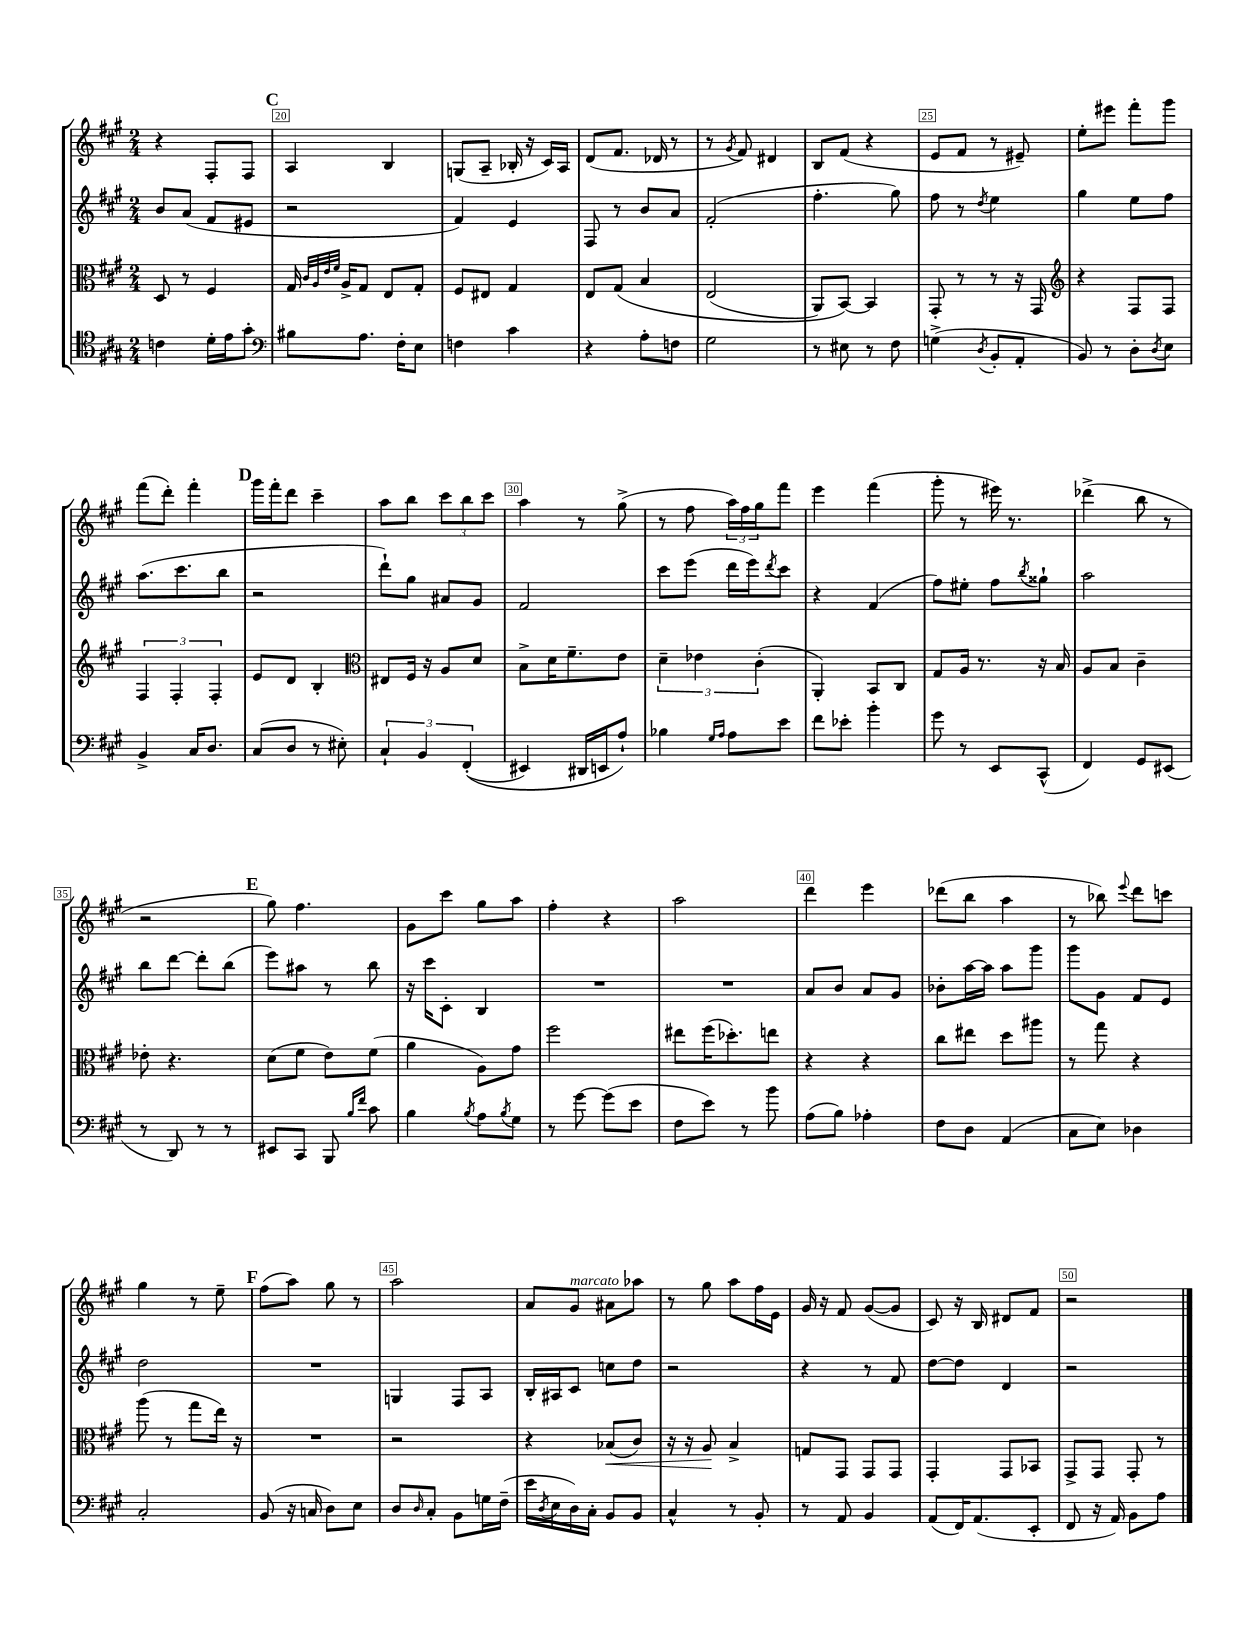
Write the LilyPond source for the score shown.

<<
\new StaffGroup <<
\new Staff = "s0" {
    \clef treble \key a \major \numericTimeSignature \time 2/4
    r4 fis8-. fis8 |
    \mark \markup { \bold "C" } a4 b4 |
    g8( a8-- bes16-. r16 cis'16) a16 |
    d'8( fis'8. des'16 r8 |
    r8 \acciaccatura { gis'8 } fis'8) dis'4 |
    b8 fis'8( r4 |
    e'8 fis'8 r8 eis'8--) |
    e''8-. eis'''8 fis'''8-. gis'''8 |
    fis'''8( d'''8-.) fis'''4-. |
    \mark \markup { \bold "D" } gis'''16 fis'''16-. d'''8 cis'''4-- |
    a''8 b''8 \tuplet 3/2 { cis'''8 b''8 cis'''8 } |
    a''4 r8 gis''8->( |
    r8 fis''8 \tuplet 3/2 { a''16) fis''16 gis''16 } fis'''8 |
    e'''4 fis'''4( |
    gis'''8-. r8 eis'''16) r8. |
    des'''4->( b''8 r8 |
    r2 |
    \mark \markup { \bold "E" } gis''8) fis''4. |
    gis'8 cis'''8 gis''8 a''8 |
    fis''4-. r4 |
    a''2 |
    d'''4 e'''4 |
    des'''8( b''8 a''4 |
    r8 bes''8) \appoggiatura { e'''8 } d'''8 c'''8 |
    gis''4 r8 e''8-- |
    \mark \markup { \bold "F" } fis''8( a''8) gis''8 r8 |
    a''2 |
    a'8 gis'8^\markup { \italic "marcato" } ais'8 aes''8 |
    r8 gis''8 a''8 fis''16 e'16 |
    gis'16 r16 fis'8 gis'8~( gis'8 |
    cis'8) r16 b16 dis'8 fis'8 |
    r2 \bar "|." |
}
\new Staff = "s1" {
    \clef treble \key a \major \numericTimeSignature \time 2/4
    b'8 a'8( fis'8 eis'8 |
    \mark \markup { \bold "C" } r2 |
    fis'4) e'4 |
    fis8 r8 b'8 a'8 |
    fis'2-.( |
    fis''4.-. gis''8) |
    fis''8 r8 \acciaccatura { d''8 } e''4 |
    gis''4 e''8 fis''8 |
    a''8.( cis'''8. b''8 |
    \mark \markup { \bold "D" } r2 |
    d'''8-!) gis''8 ais'8 gis'8 |
    fis'2 |
    cis'''8 e'''8( d'''16 e'''16) \acciaccatura { d'''8 } cis'''8 |
    r4 fis'4( |
    fis''8) eis''8-. fis''8 \acciaccatura { b''8 } gisis''8-! |
    a''2 |
    b''8 d'''8~ d'''8-. b''8( |
    \mark \markup { \bold "E" } e'''8) ais''8 r8 b''8 |
    r16 cis'''16 cis'8-. b4 |
    R2 |
    R2 |
    a'8 b'8 a'8 gis'8 |
    bes'8-. a''16~ a''16 a''8 gis'''8 |
    gis'''8 gis'8 fis'8 e'8 |
    d''2 |
    \mark \markup { \bold "F" } R2 |
    g4 fis8 a8 |
    b16-. ais16 cis'8 c''8 d''8 |
    r2 |
    r4 r8 fis'8 |
    d''8~ d''8 d'4 |
    r2 \bar "|." |
}
\new Staff = "s2" {
    \clef alto \key a \major \numericTimeSignature \time 2/4
    d8 r8 fis4 |
    \mark \markup { \bold "C" } gis16 \grace { cis'32 a32 e'32 fis'32 } a16-> gis8 e8 gis8-. |
    fis8 eis8 gis4 |
    e8 gis8\( b4 |
    e2( |
    a,8) b,8~\) b,4 |
    gis,8-. r8 r8 r16 gis,16 |
    \clef treble r4 fis8 fis8 |
    \tuplet 3/2 { fis4 fis4-. fis4-. } |
    \mark \markup { \bold "D" } e'8 d'8 b4-. |
    \clef alto eis8 fis16 r16 a8 d'8 |
    b8-> d'16 fis'8.-- e'8 |
    \tuplet 3/2 { d'4-- ees'4 cis'4-.( } |
    a,4-.) b,8 cis8 |
    gis8 a16 r8. r16 b16 |
    a8 b8 cis'4-- |
    ees'8-. r4. |
    \mark \markup { \bold "E" } d'8( fis'8 e'8) fis'8( |
    a'4 a8) gis'8 |
    fis''2 |
    eis''8 fis''16( des''8.-.) e''8 |
    r4 r4 |
    cis''8 eis''8 d''8 ais''8 |
    r8 gis''8 r4 |
    a''8( r8 gis''8 e''16) r16 |
    \mark \markup { \bold "F" } R2 |
    r2 |
    r4 bes8\<( cis'8) |
    r16 r16 a8\! b4-> |
    g8 gis,8 gis,8 gis,8 |
    gis,4-. gis,8 bes,8 |
    gis,8-> gis,8 gis,8-. r8 \bar "|." |
}
\new Staff = "s3" {
    \clef tenor \key a \major \numericTimeSignature \time 2/4
    c'4 d'16-. e'16 gis'8-. |
    \mark \markup { \bold "C" } \clef bass bis8 a8. fis16-. e8 |
    f4 cis'4 |
    r4 a8-. f8 |
    gis2 |
    r8 eis8 r8 fis8 |
    g4->( \acciaccatura { d8 } b,8-. a,8-. |
    b,8) r8 d8-. \acciaccatura { d8 } e8 |
    b,4-> cis16 d8. |
    \mark \markup { \bold "D" } cis8( d8 r8 eis8-.) |
    \tuplet 3/2 { cis4-! b,4 fis,4-.(\( } |
    eis,4) dis,16 e,16 a8-!\) |
    bes4 \grace { gis16 a16 } a8 e'8 |
    fis'8 ees'8-. b'4-. |
    gis'8 r8 e,8 cis,8-^( |
    fis,4) gis,8 eis,8( |
    r8 d,8) r8 r8 |
    \mark \markup { \bold "E" } eis,8 cis,8 b,,8 \grace { b16 fis'16 } cis'8 |
    b4 \acciaccatura { b8 } a8 \acciaccatura { b8 } gis8 |
    r8 gis'8~ gis'8( e'8 |
    fis8 e'8) r8 b'8 |
    a8( b8) aes4-. |
    fis8 d8 a,4( |
    cis8 e8) des4 |
    cis2-. |
    \mark \markup { \bold "F" } b,8( r16 c16 d8) e8 |
    d8 \grace { d16 } cis8-. b,8 g16 fis16--( |
    e'16 \acciaccatura { d8 } e16 d16) cis16-. b,8 b,8 |
    cis4-^ r8 b,8-. |
    r8 a,8 b,4 |
    a,8( fis,16) a,8.( e,8-. |
    fis,8 r16 a,16) b,8 a8 \bar "|." |
}
>>
>>
\layout { \context { \Score currentBarNumber = #19 \override BarNumber.break-visibility = ##(#f #t #t) barNumberVisibility = #(every-nth-bar-number-visible 5) \override BarNumber.stencil = #(make-stencil-boxer 0.1 0.3 ly:text-interface::print) } }
